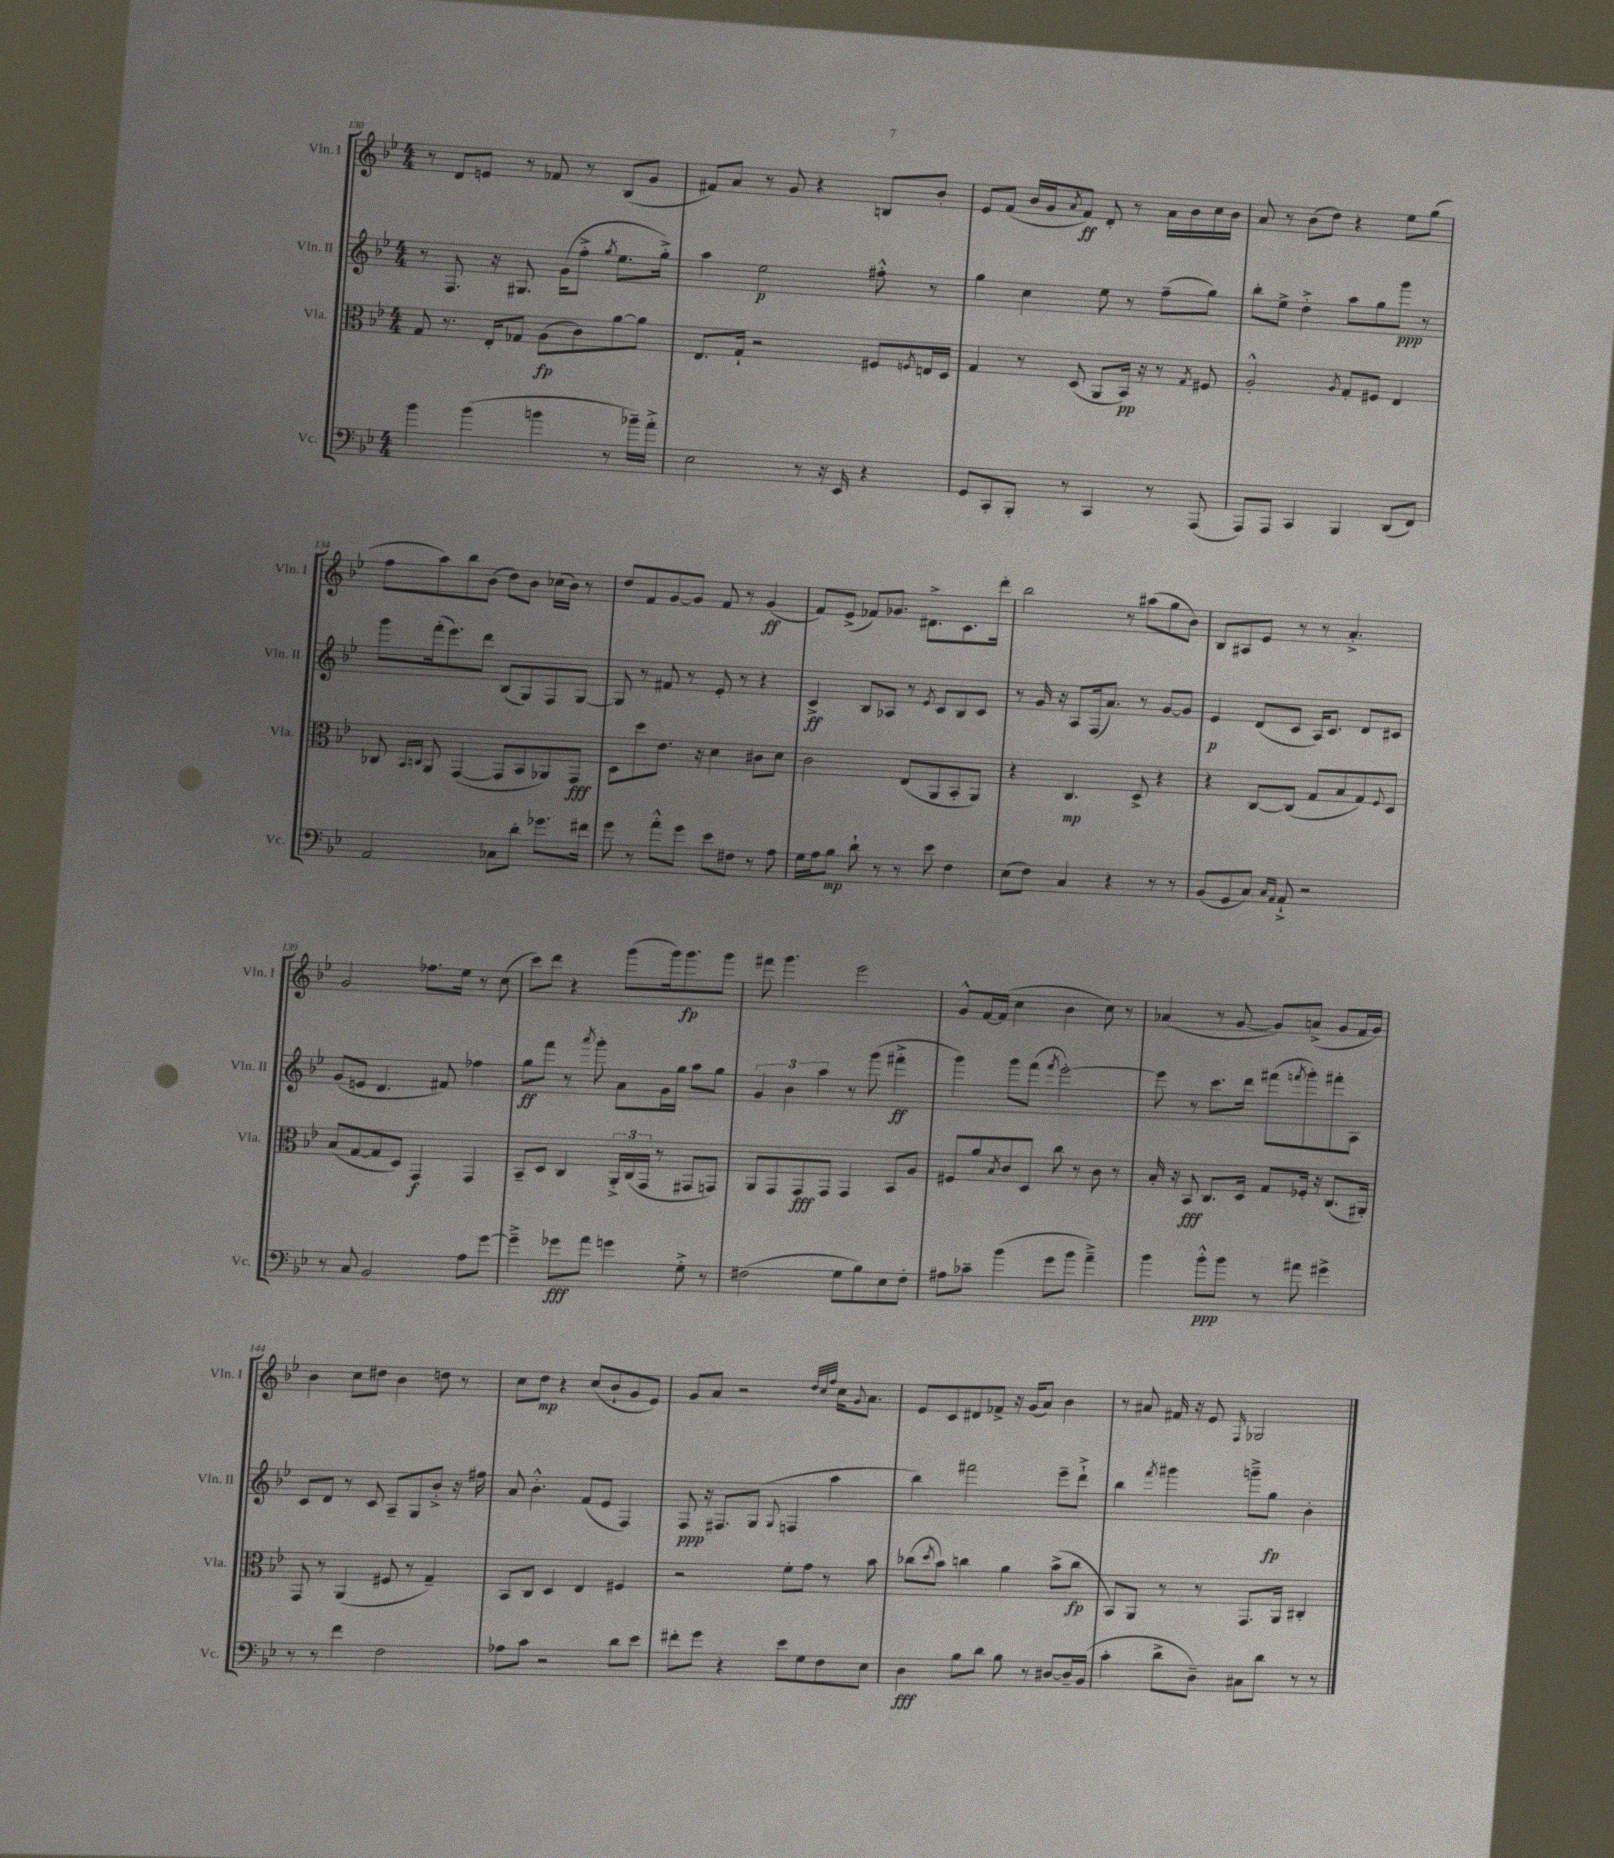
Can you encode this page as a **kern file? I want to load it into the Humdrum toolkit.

**kern	**kern	**kern	**kern
*staff4	*staff3	*staff2	*staff1
*clefF4	*clefC3	*clefG2	*clefG2
*k[b-e-]	*k[b-e-]	*k[b-e-]	*k[b-e-]
*M4/4	*M4/4	*M4/4	*M4/4
4b-	8G	8r	8r
.	8.r	8.F	8d
(4b-	.	.	8e
.	16E-'	16r	.
.	8G-	8.G#	8r
4b	(8A	.	8f-
.	.	(16g	.
.	8c)	8ff'^	8r
.	.	8qgg	.
8r	[8a	8.ee-	(8B-
16b-~)	8a]	.	8g
16a'^	.	16gg'^)	.
=	=	=	=
2E-	8.E-	4aa	8f#)
.	.	.	8a
.	16G`	.	.
.	2r	2ee-	8r
.	.	.	8g
8r	.	.	4r
16r	.	.	.
16EE-	.	.	.
4r	8F#	8ff#'^^	8B
.	8qF	.	.
.	16E	8r	8b-'
.	16D	.	.
=	=	=	=
8GG	4G	4gg	8e-
8CC'	.	.	(8f
8BBB-'	8r	4cc	16b-
.	.	.	16g
.	.	.	8qa
8r	(8D	.	8f)
4CC	8AA	8ee-	8d'
.	16BB-)	8r	8r
.	16r	.	.
8r	8r	(8ff~	16a
.	.	.	16b-
.	8qG	.	.
(8AAA	8F#	8gg)	16cc
.	.	.	16b-
=	=	=	=
8AAA)	2A'^^	8bb-'	8a
8AAA	.	8ee-^	8r
4CC	.	4dd'^	(8b-
.	.	.	8dd)
.	8qA	.	.
4BBB-	8G'	8aa	4r
.	8F#	8gg	.
(8DD	4E-	8ggg	8ee-
8FF)	.	8r	(8gg
=	=	=	=
2AA	8C-	8ggg	8ff
.	16qqBB-	.	.
.	16qqC	.	.
.	8AA	(16fff'	8aa)
.	.	8.eee-)	.
.	([4GG	.	8bb-
.	.	8ddd	(8b-
8C-	8GG]	(8B-	8dd)
8d'	8BB-	8G)	8b-
8.g-	8AA-)	8F	(16cc-
.	.	.	16b-)
.	8GG	[8G	8r
16f#	.	.	.
=	=	=	=
8g	8D	8G]	8dd
8r	8dd	8r	8f
8a'^^	8.e-	8f#	[8g
8g	.	8r	8g]
.	16r	.	.
8e-	4d	8e-'	8f
8F#	.	8r	8r
8r	8c#	4r	(4g
8A	8d	.	.
=	=	=	=
16G	2c	4c^	8f)
16A	.	.	.
8B-	.	.	(8e-^
8d`	.	8B-	8f-)
8r	.	8A-	8.g-
8r	(8E-	8r	.
.	.	.	8.d#^
.	.	8qe-	.
8e-	8AA	8c	.
4F	8BB-'	8B-	8.c
.	8AA)	8c	.
.	.	.	16ddd'
=	=	=	=
(8E-	4r	8r	2bb-
8F)	.	16g	.
.	.	16r	.
4C	4.C	8A	.
.	.	(16F	.
.	.	8.a)	.
4r	.	.	8r
.	8D^	8r	(8aa#
8r	4r	[8g	8gg
8r	.	8g]	8b-)
=	=	=	=
(8BB-	4r	4e-	8B-
8GG	.	.	8A#
8C)	[8C	(8d	8e-
16qqC	.	.	.
16qqAA	.	.	.
8AA`^	(8C]	8c	8r
2r	8G	16A)	8r
.	.	8.c	.
.	8B-	.	4.a'^
.	8G)	8d	.
.	8qqF	.	.
.	8D	8c#	.
=	=	=	=
8r	(8B-	(8g	2g
8C	[8G	8e	.
2BB-	8G]	4.d	.
.	8D)	.	.
.	4GG	.	8.ff-
.	.	8f#)	.
.	.	.	16ee-
8A	4GG	4ff-	8r
[8g	.	.	(8cc
=	=	=	=
4g~^]	8BB-~	8gg	8ccc)
.	8D	8fff	8ddd
8g-	4C	8r	4r
.	.	8qaaa	.
8a	.	8ggg'	.
4g	24AA'^	8a	(8ggg
.	(24C	.	.
.	24GG	.	.
.	8r	16g	16ggg)
.	.	16gg	8.ggg
8G'^	8GG#	8aa	.
8r	8GG)	8gg	8ggg
=	=	=	=
(2F#	8AA	6g	8fff#
.	8GG	.	4.ggg
.	.	6b-	.
.	8GG	.	.
.	.	6aa	.
.	8GG	.	.
8G	4GG	8r	2eee-
8B-)	.	(8ggg	.
8E-	8BB-	4fff#'^	.
8F#'	8A	.	.
=	=	=	=
8A#	8F#	4ggg)	8g^^
8c-~	8a	.	[16f
.	.	.	(16f]
.	8qB-	.	.
(4b-	8c	8ggg	4cc
.	8D	(8fff	.
.	.	8qfff	.
8g	8cc	[2eee-')	4b-
8b-	8r	.	.
4a~^)	8c	.	8cc)
.	8r	.	8r
=	=	=	=
4b-	16B-'	8eee-]	(4a-
.	16r	.	.
.	8BB-	8r	.
8b-'^^	8.C	8.ccc	8r
8b-	.	.	[8g
.	16D	16ddd	.
8r	8G	(8fff#	8g])
.	.	8qfff	.
8a#	16F-'	8ggg')	(8a^
.	16r	.	.
4g#^	(8.C	8fff#'	8g
.	.	8A	16f
.	16AA#')	.	16g)
=	=	=	=
8r	8GG	8c	4b-
8r	8r	8d	.
4f	(4AA	8r	8cc
.	.	8c	8dd#
2F	8F#	8A~	4b-
.	8r	8G	.
.	4G~)	8b-'^	8dd
.	.	16r	8r
.	.	16ff#	.
=	=	=	=
8A-	8BB-	8a	8cc
8c	8C	4.b-'^^	8dd
2r	4D	.	4r
.	4E-	(8f	(8cc
.	.	8e-	8b-`
8d	4F#	4F)	8g
8e-	.	.	8e-)
=	=	=	=
8f#'	2r	8F	8g
8g	.	16r	8a
.	.	8.F#	.
4r	.	.	2r
.	.	(8G	.
.	.	8qqG	.
8e-	8f'	4F	.
8G	8g	.	.
.	.	.	32qqdd
.	.	.	32qqcc
.	.	.	32qqff
8F	8r	4aa	16cc
.	.	.	8qqg
.	.	.	8.a
8E-	8b-	.	.
=	=	=	=
4D	(8cc-	4bb-)	8e-
.	8qdd	.	.
.	8b-)	.	8c
8B-	4cc	2fff#	8d#
8d	.	.	8f-^
8B-	4a	.	16r
.	.	.	(16g
8r	.	.	8a)
[8D#	(8b-^	8eee-~	4b-
16D#~]	8cc	8ddd`^	.
(16BB-	.	.	.
=	=	=	=
4c'	8BB-)	4bb-	8r
.	8AA	.	8a#
.	.	8qfff	.
8d^	8r	4ggg#	16f#
.	.	.	16r
8D~)	8r	.	8e-
.	.	.	16qqF
8C#	8.GG	8ggg~^	2G-
8d	.	8gg	.
.	16AA	.	.
8r	4C#'	4b-'	.
8r	.	.	.
==	==	==	==
*-	*-	*-	*-
